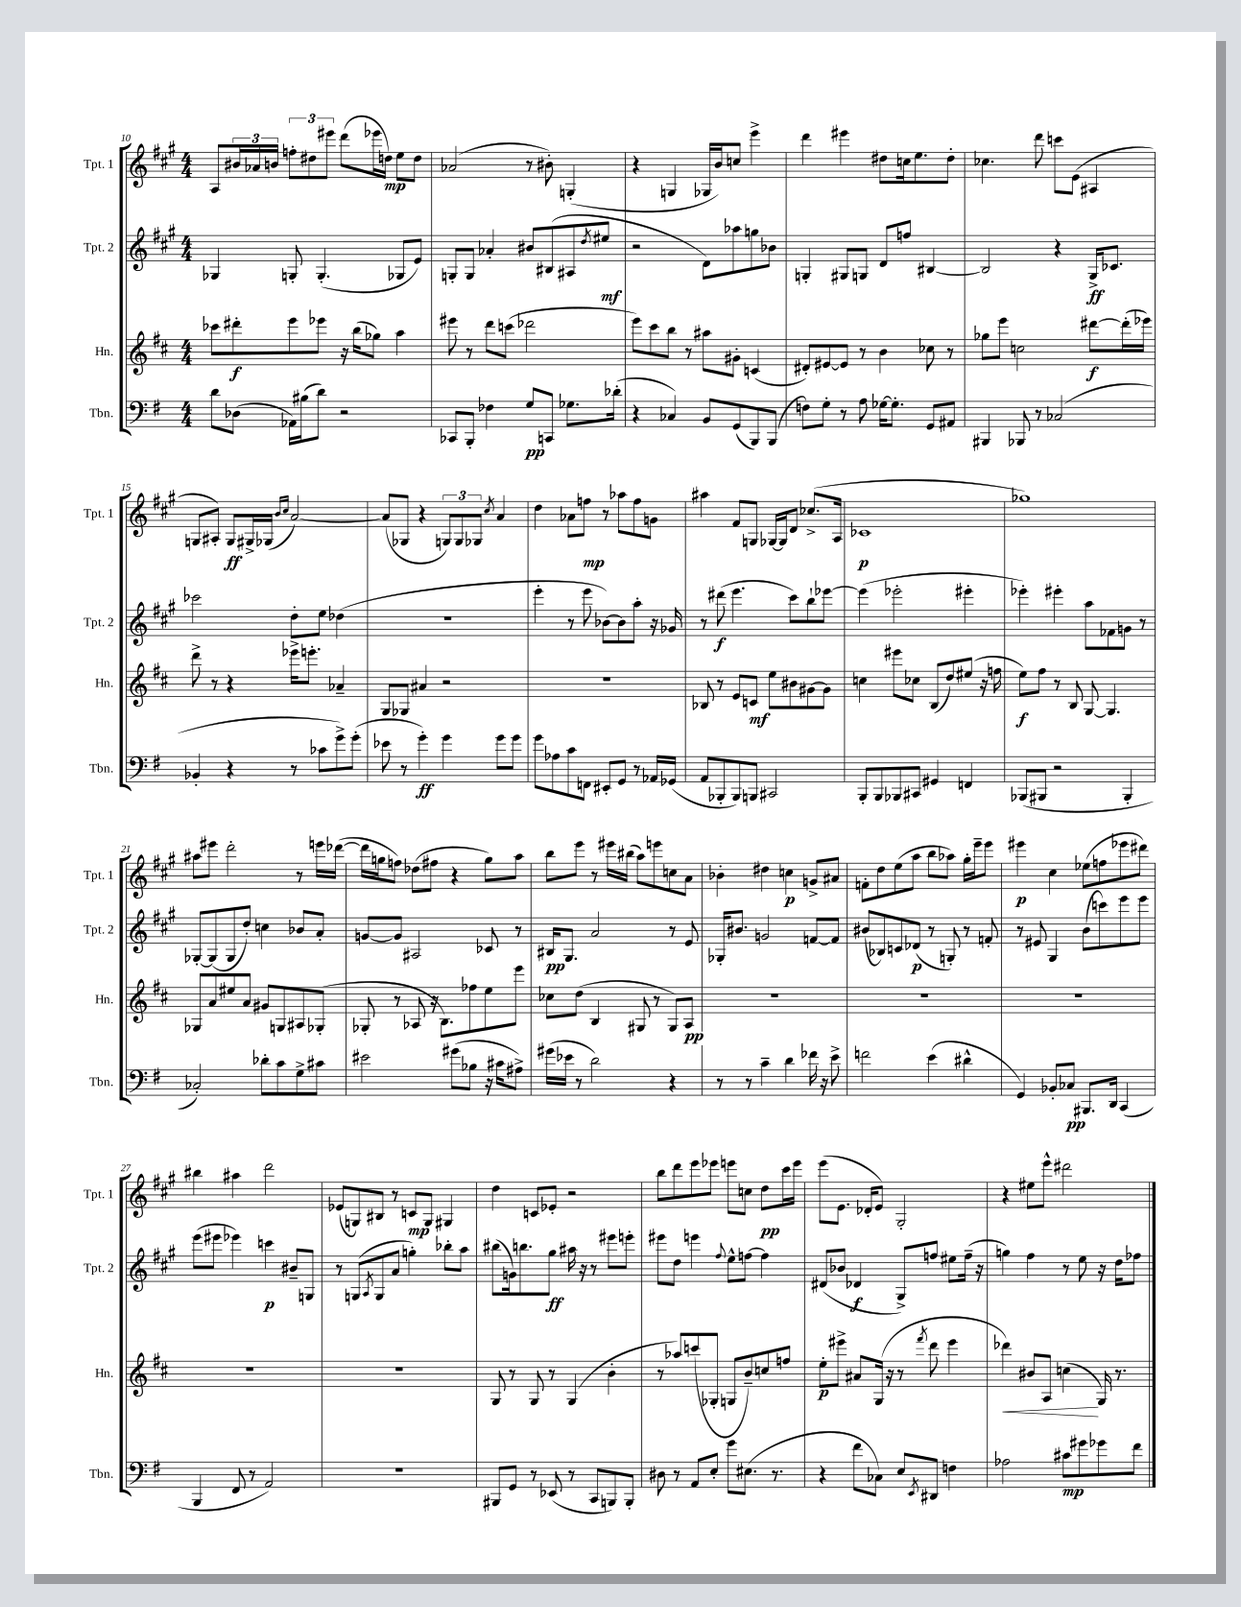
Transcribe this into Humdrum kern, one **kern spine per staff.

**kern	**kern	**kern	**kern
*staff4	*staff3	*staff2	*staff1
*clefF4	*clefG2	*clefG2	*clefG2
*k[f#]	*k[f#c#]	*k[f#c#g#]	*k[f#c#g#]
*M4/4	*M4/4	*M4/4	*M4/4
8d	8ccc-	4G-	8A
(8D-	8ddd#'	.	24b#
.	.	.	24a-
.	.	.	24b
16AA-)	8eee	8G'	12ff'
(16B#	.	.	.
.	.	.	12dd#
8d)	8eee-	(4.G'	.
.	.	.	12eee#
2r	16r	.	(8ddd
.	(16bb	.	.
.	8gg-)	.	16eee-
.	.	.	16dd)
.	4aa	8G-	8ee
.	.	8e)	8dd
=	=	=	=
8CC-	8eee#	8G'	(2a-
8BBB'	8r	8G	.
4F-	8ddd	4a-'	.
.	(8ccc	.	.
8G	2ddd-	8b#	8r
8CC	.	(8B#	8b#')
8.G-	.	8A#	(4G'
.	.	8qdd	.
.	.	8ee#	.
(16d-'	.	.	.
=	=	=	=
4r	8eee)	2r	4r
.	8ccc#	.	.
4C-)	8bb	.	4G
.	8r	.	.
8BB	8aa#	8d)	16G-
.	.	.	16b)
(8GG	8g#'	8aa-	8cc
8BBB)	(4c	8gg	4eee^
(8BBB	.	8b-	.
=	=	=	=
8F)	8d#')	4G'	4ddd
8G'	[8e#	.	.
8r	8e#]	8G#	4eee#
8A	8r	8G	.
[16G-	4b	8d	8dd#
8.G-']	.	.	.
.	.	8ff	16cc
.	.	.	8.ee
8GG	8cc-	[4B#	.
8AA#	8r	.	8dd#'
=	=	=	=
4BBB#	8gg-	2B#]	4.cc-
.	8eee	.	.
8BBB-	2cc	.	.
8r	.	.	8ddd
(2C-	.	4r	8ccc
.	.	.	(8e
.	[8ddd#	16G#^	4A#
.	.	8.c-	.
.	(16ddd#']	.	.
.	16eee-)	.	.
=	=	=	=
4BB-'	8ddd^	2ccc-	8G
.	8r	.	8A#')
4r	4r	.	8G
.	.	.	16G#^
.	.	.	(16G-
.	.	.	16qqb
.	.	.	16qqcc#
8r	16eee-^	8dd'	[2a)
.	8.eee'	.	.
8c-	.	8ee	.
8g^)	4a-~	(4dd-	.
(8g'	.	.	.
=	=	=	=
8e-	8G	1r	(8a]
8r	8G-	.	8G-
4g')	4a#	.	4r
4g	2r	.	12G)
.	.	.	12G
.	.	.	12G-
.	.	.	8qcc#
8g	.	.	4a
8g	.	.	.
=	=	=	=
8g	1r	4eee'	4dd
8A-	.	.	.
8c	.	8r	8a-
8FF	.	8eee	8ff
8EE#'	.	[8b-)	8r
8GG	.	8b-]	8aa-
8r	.	8aa'	8ff
16AA-	.	16r	8g
(16GG-	.	16g-	.
=	=	=	=
8AA	8B-	8r	4aa#
8BBB-'	8r	(8ddd#	.
8BBB-)	8e	4.eee	8f#
8BBB	8c	.	8G
2CC#	8ee	.	[16G-
.	.	.	16G-]
.	8b#	8ccc#)	8d
.	[8g#	8bb`	(8.cc-^
.	8g#]	[8eee-	.
.	.	.	16A
=	=	=	=
8BBB'	4cc	(4eee-]	1c-
8BBB	.	.	.
8BBB-	8eee#	2eee-'	.
8CC#	8cc-	.	.
4GG#	(8B	.	.
.	8dd)	.	.
4FF	(8ee#	4eee#'	.
.	16r	.	.
.	16ff	.	.
=	=	=	=
(8BBB-	8ee)	4eee-')	1gg-)
8BBB#	8ff#	.	.
2r	8r	4eee#'	.
.	8B	.	.
.	[8G	8aa	.
.	4.G]	8f-	.
4BBB#'	.	8g	.
.	.	8r	.
=	=	=	=
2C-')	8G-	[8G-'	8aa#
.	8a	(8G-]	8eee#
.	8ee#	8G-	2ddd'
.	8a	8dd')	.
8d-'	8g#	4cc	.
8c	8G	.	.
8G^	8A#	8b-	8r
8c#	(8G-'	8a'	16eee
.	.	.	([16ddd-
=	=	=	=
2e#	8G-'	[8g	16ddd-]
.	.	.	16gg
.	8r	8g]	8ff)
.	8A-	2A#	(8dd-
.	16r	.	8ff#
.	8.B)	.	.
(8g#	.	.	4r
8B-	8ff-	.	.
16r	8ee	8c-	8gg)
16c#	.	.	.
8A#^)	8eee	8r	8aa
=	=	=	=
(16g#	8cc-	16B#	8bb
16e-	.	8.G#	.
8r	(8dd	.	8eee
2d)	4B	2a	8r
.	.	.	16eee#
.	.	.	(16bb#
.	8G#	.	8aa)
.	8r	.	8eee
4r	8G#)	8r	8cc
.	8A	8e	8a
=	=	=	=
8r	1r	16G-'	4b-'
.	.	8.b#	.
8r	.	.	.
4c~	.	2g	4dd#
4d	.	.	4cc
16f-	.	[8f	8g^
16r	.	.	.
8e^	.	8f]	8a#
=	=	=	=
2f	1r	(8b#	8f'
.	.	8B-)	8dd
.	.	8c	(8ee
.	.	(8d-	8aa
(4e	.	8r	8bb
.	.	8G')	8aa-)
4d#^^	.	8r	16gg#'
.	.	.	16eee~
.	.	8f'	8eee
=	=	=	=
4GG)	1r	8r	4eee#
.	.	8e#	.
8BB-'	.	4G#	4cc#
8C-	.	.	.
8.BBB#	.	(8b	(8ee-
.	.	8ccc)	8ff
16DD	.	.	.
(4CC	.	8eee	8eee-
.	.	8eee	8ddd#)
=	=	=	=
4BBB	1r	(8eee	4bb#
.	.	8eee#	.
8FF#	.	4eee-)	4aa#
8r	.	.	.
2AA)	.	4ccc	2ddd
.	.	8b#~	.
.	.	8G	.
=	=	=	=
1r	1r	8r	(8e-
.	.	(8G	8G)
.	.	8qA	.
.	.	8G	8B#
.	.	8a	8r
.	.	4gg')	8c
.	.	.	8G
.	.	8bb-'	4G#
.	.	8aa	.
=	=	=	=
8BBB#	8G	(8bb#	4dd
8GG	8r	16g)	.
.	.	8.bb	.
8r	8G	.	8c
(8EE-	8r	8gg#	8e-'
8r	(4G	16aa#	2r
.	.	16r	.
8CC	.	8r	.
8BBB)	4b'	8eee#	.
8BBB'	.	8eee'	.
=	=	=	=
8D#	8r	8eee#	8bb
8r	8aa-)	8dd	8ddd
8AA	(8ccc	4eee	8eee
8E'	8G-'	.	8eee-
.	.	8qqff#	.
8g	8G	8ee^^	8eee
(8.E#	8b~)	[8ff	8cc
.	8cc	4ff]	8dd
8.r	.	.	.
.	8ff	.	16ccc#
.	.	.	16eee
=	=	=	=
4r	8ee'	(8d#	(8eee
.	8eee#^	8b-	8.e
8f#	8a#	4d-	.
.	.	.	16d-'
8C-)	(16G	.	8e)
.	16r	.	.
8E	8r	8G#^)	2G#'
8qEE	8qfff#	.	.
8DD#	8ddd	8ff	.
4F	4eee#	8ee#	.
.	.	(16ff~	.
.	.	16r	.
=	=	=	=
2A-	4ddd-)	4gg)	4r
.	8b#	4ff#	8ee#
.	8A	.	8eee^^
8c#	(4cc	8r	2ddd#
8g#	.	8ee	.
8g-	16G)	16r	.
.	8.r	16dd	.
8f#	.	8ff-	.
==	==	==	==
*-	*-	*-	*-
